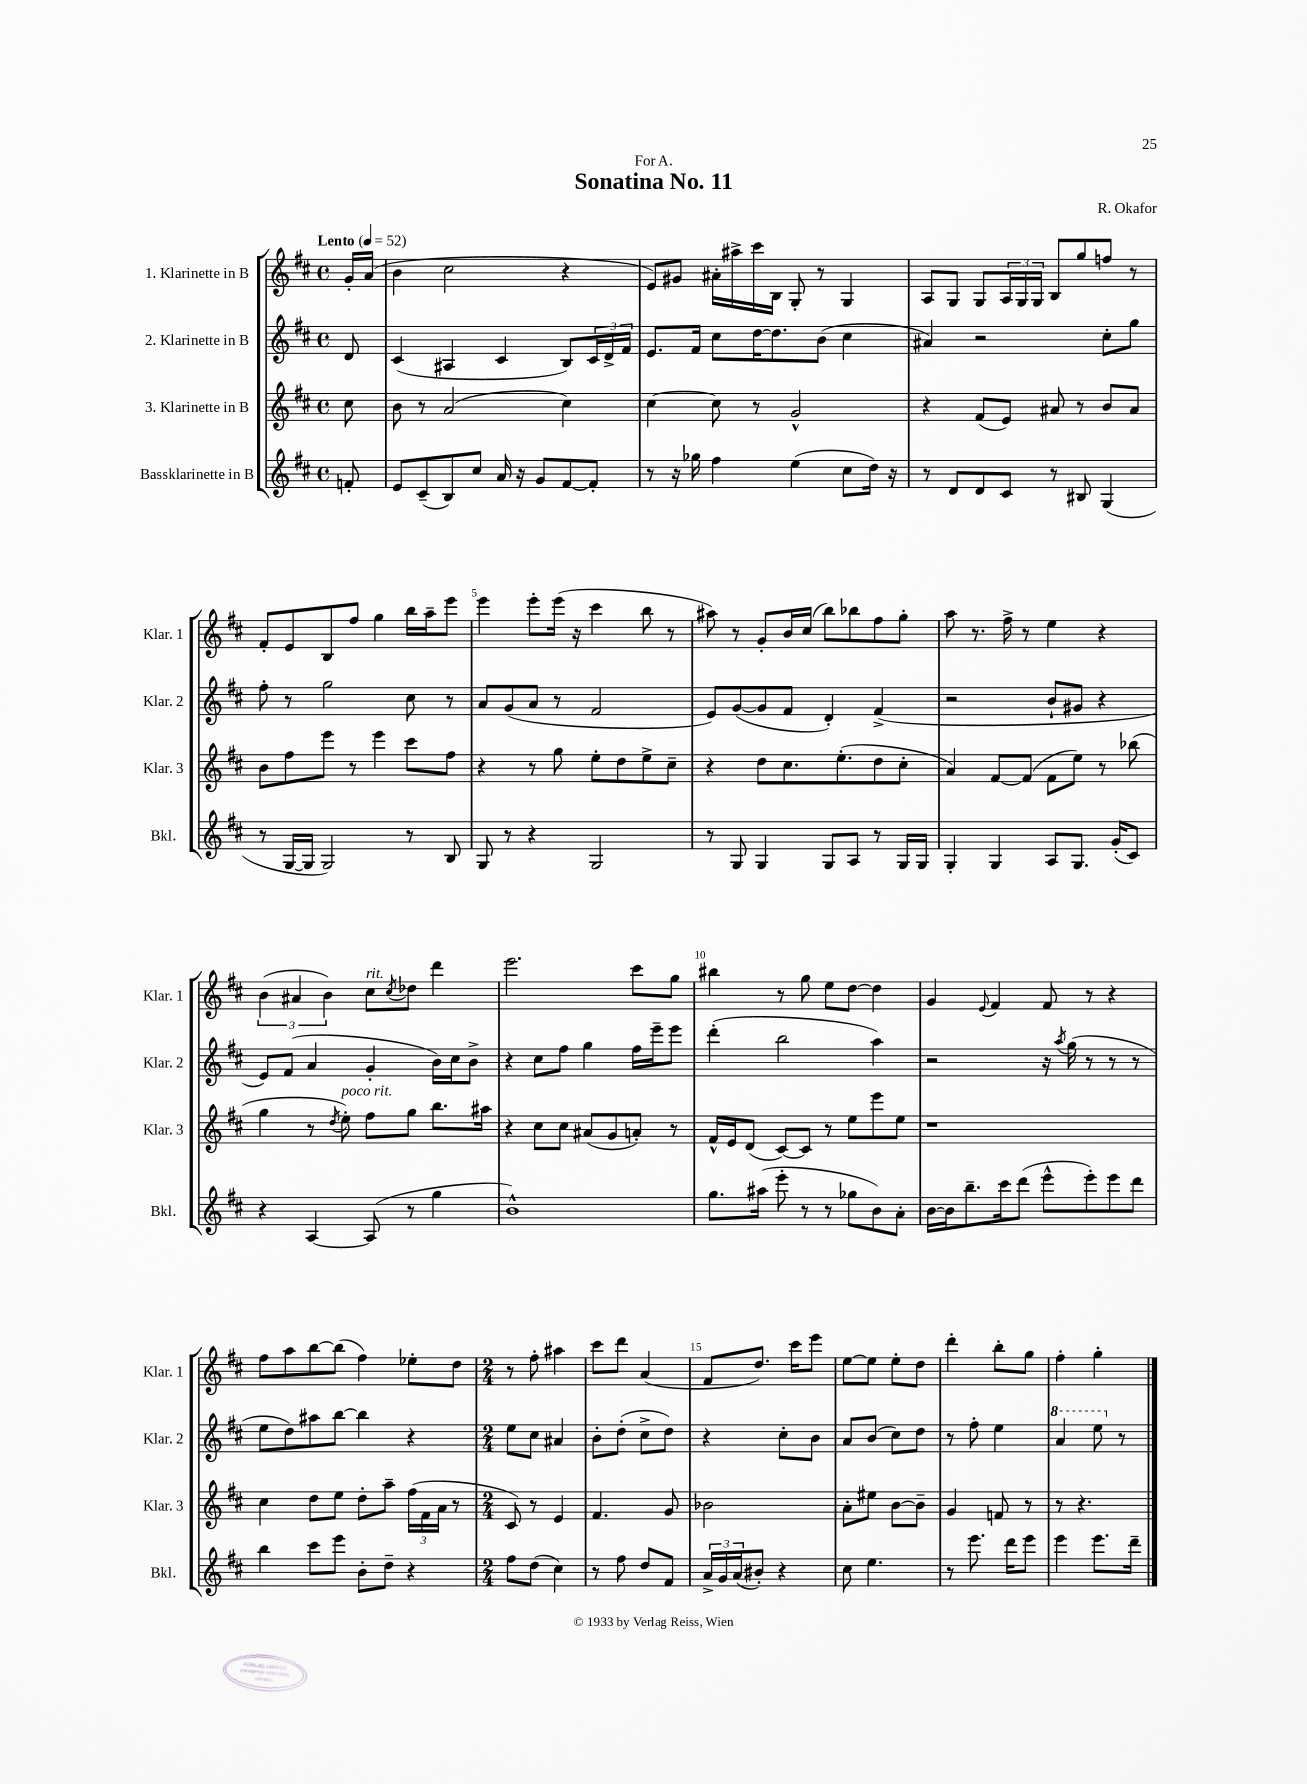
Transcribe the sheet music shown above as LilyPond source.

\header { title = "Sonatina No. 11" composer = "R. Okafor" dedication = "For A." }
<<
\new StaffGroup <<
\new Staff = "s0" \with { instrumentName = "1. Klarinette in B" shortInstrumentName = "Klar. 1" } {
    \clef treble \key d \major \defaultTimeSignature \time 4/4 \partial 8 \tempo "Lento" 4 = 52
    g'16-. a'16( |
    b'4 cis''2 r4 |
    e'8) gis'8 ais'16-. ais''16-> cis'''16 b16 g8-. r8 g4 |
    a8 g8 g8 \tuplet 3/2 { a16 g16 g16 } b8 g''8 f''8 r8 |
    fis'8-. e'8 b8 fis''8 g''4 b''16 a''16-- e'''8 |
    e'''4 e'''8-. e'''16( r16 cis'''4 b''8 r8 |
    ais''8) r8 g'8-. b'16 cis''16( b''8) bes''8 fis''8 g''8-. |
    a''8 r8. fis''16-> r8 e''4 r4 |
    \tuplet 3/2 { b'4( ais'4 b'4) } cis''8^\markup { \italic "rit." } \acciaccatura { cis''8 } des''8 d'''4 |
    e'''2. cis'''8 g''8 |
    bis''4 r8 g''8 e''8 d''8~ d''4 |
    g'4 \appoggiatura { e'8 } fis'4 fis'8 r8 r4 |
    fis''8 a''8 b''8~ b''8( fis''4) ees''8-. d''8 |
    \numericTimeSignature \time 2/4 r8 fis''8-. ais''4 |
    cis'''8 d'''8 a'4( |
    fis'8 d''8.) cis'''16 e'''8 |
    e''8~ e''8 e''8-. d''8 |
    d'''4-. b''8-. g''8 |
    fis''4-. g''4-. \bar "|." |
}
\new Staff = "s1" \with { instrumentName = "2. Klarinette in B" shortInstrumentName = "Klar. 2" } {
    \clef treble \key d \major \defaultTimeSignature \time 4/4 \partial 8
    d'8 |
    cis'4( ais4 cis'4 b8) \tuplet 3/2 { cis'16 d'16-> fis'16 } |
    e'8. fis'16 cis''8 d''16~ d''8. b'8( cis''4 |
    ais'4) r2 cis''8-. g''8 |
    fis''8-. r8 g''2 cis''8 r8 |
    a'8 g'8( a'8 r8 fis'2 |
    e'8) g'8~( g'8 fis'8 d'4-.) fis'4->( |
    r2 b'8-! gis'8 r4 |
    e'8) fis'8( a'4 g'4-. b'16) cis''16 b'8-> |
    r4 cis''8 fis''8 g''4 fis''16 e'''16-- e'''8 |
    d'''4-.( b''2 a''4) |
    r2 r16 \acciaccatura { a''8 } g''16( r8 r8 r8 |
    e''8 d''8) ais''8 b''8~ b''4 r4 |
    \numericTimeSignature \time 2/4 e''8 cis''8 ais'4 |
    b'8-. d''8-.( cis''8-> d''8) |
    r4 cis''8-. b'8 |
    a'8 b'8( cis''8) d''8 |
    r8 fis''8-. e''4 |
    \ottava #1 a''4 e'''8 \ottava #0 r8 \bar "|." |
}
\new Staff = "s2" \with { instrumentName = "3. Klarinette in B" shortInstrumentName = "Klar. 3" } {
    \clef treble \key d \major \defaultTimeSignature \time 4/4 \partial 8
    cis''8 |
    b'8 r8 a'2( cis''4) |
    cis''4~ cis''8 r8 g'2-^ |
    r4 fis'8( e'8) ais'8 r8 b'8 ais'8 |
    b'8 fis''8 e'''8 r8 e'''4 cis'''8 fis''8 |
    r4 r8 g''8 e''8-. d''8 e''8-> cis''8-- |
    r4 d''8 cis''8. e''8.-.( d''8 cis''8-. |
    a'4) fis'8~ fis'8( fis'8 e''8) r8 bes''8( |
    g''4 r8 \acciaccatura { d''8 } e''8-.^\markup { \italic "poco rit." }) fis''8 g''8 b''8. ais''16 |
    r4 cis''8 cis''8 ais'8( g'8 a'8-.) r8 |
    fis'16-^ e'16 d'8( cis'8~) cis'8 r8 e''8 e'''8 e''8 |
    r1 |
    cis''4 d''8 e''8 d''8-. a''8-- \tuplet 3/2 { fis''16( fis'16 a'16 } r8 |
    \numericTimeSignature \time 2/4 cis'8) r8 e'4 |
    fis'4. g'8 |
    bes'2 |
    a'8-. eis''8 b'8~ b'8-- |
    g'4 f'8 r8 |
    r8 r4. \bar "|." |
}
\new Staff = "s3" \with { instrumentName = "Bassklarinette in B" shortInstrumentName = "Bkl." } {
    \clef treble \key d \major \defaultTimeSignature \time 4/4 \partial 8
    f'8-. |
    e'8 cis'8--( b8) cis''8 a'16 r16 g'8 fis'8~ fis'8-. |
    r8 r16 ges''16 fis''4 e''4( cis''8 d''16) r16 |
    r8 d'8 d'8 cis'8 r8 bis8 g4( |
    r8 g16~ g16 g2) r8 b8 |
    g8 r8 r4 g2 |
    r8 g8 g4 g8 a8 r8 g16 g16 |
    g4-. g4 a8 g8. g'16-.( cis'8) |
    r4 a4~ a8( r8 g''4 |
    b'1-^) |
    g''8. ais''16( e'''8-. r8 r8 ges''8 b'8) a'8-. |
    b'16~ b'16 b''8.-- cis'''16 d'''8( e'''8-^ e'''8-.) e'''8 d'''8 |
    b''4 cis'''8 e'''8 b'8-. d''8-- r4 |
    \numericTimeSignature \time 2/4 fis''8 d''8( cis''4) |
    r8 fis''8 d''8 fis'8 |
    \tuplet 3/2 { a'16-> g'16 a'16( } bis'8-.) r4 |
    cis''8 e''4. |
    r8 e'''8. d'''16 e'''8 |
    e'''4 e'''8. d'''16-- \bar "|." |
}
>>
>>
\layout { \context { \Score \override BarNumber.break-visibility = ##(#f #t #t) barNumberVisibility = #(every-nth-bar-number-visible 5) } }
